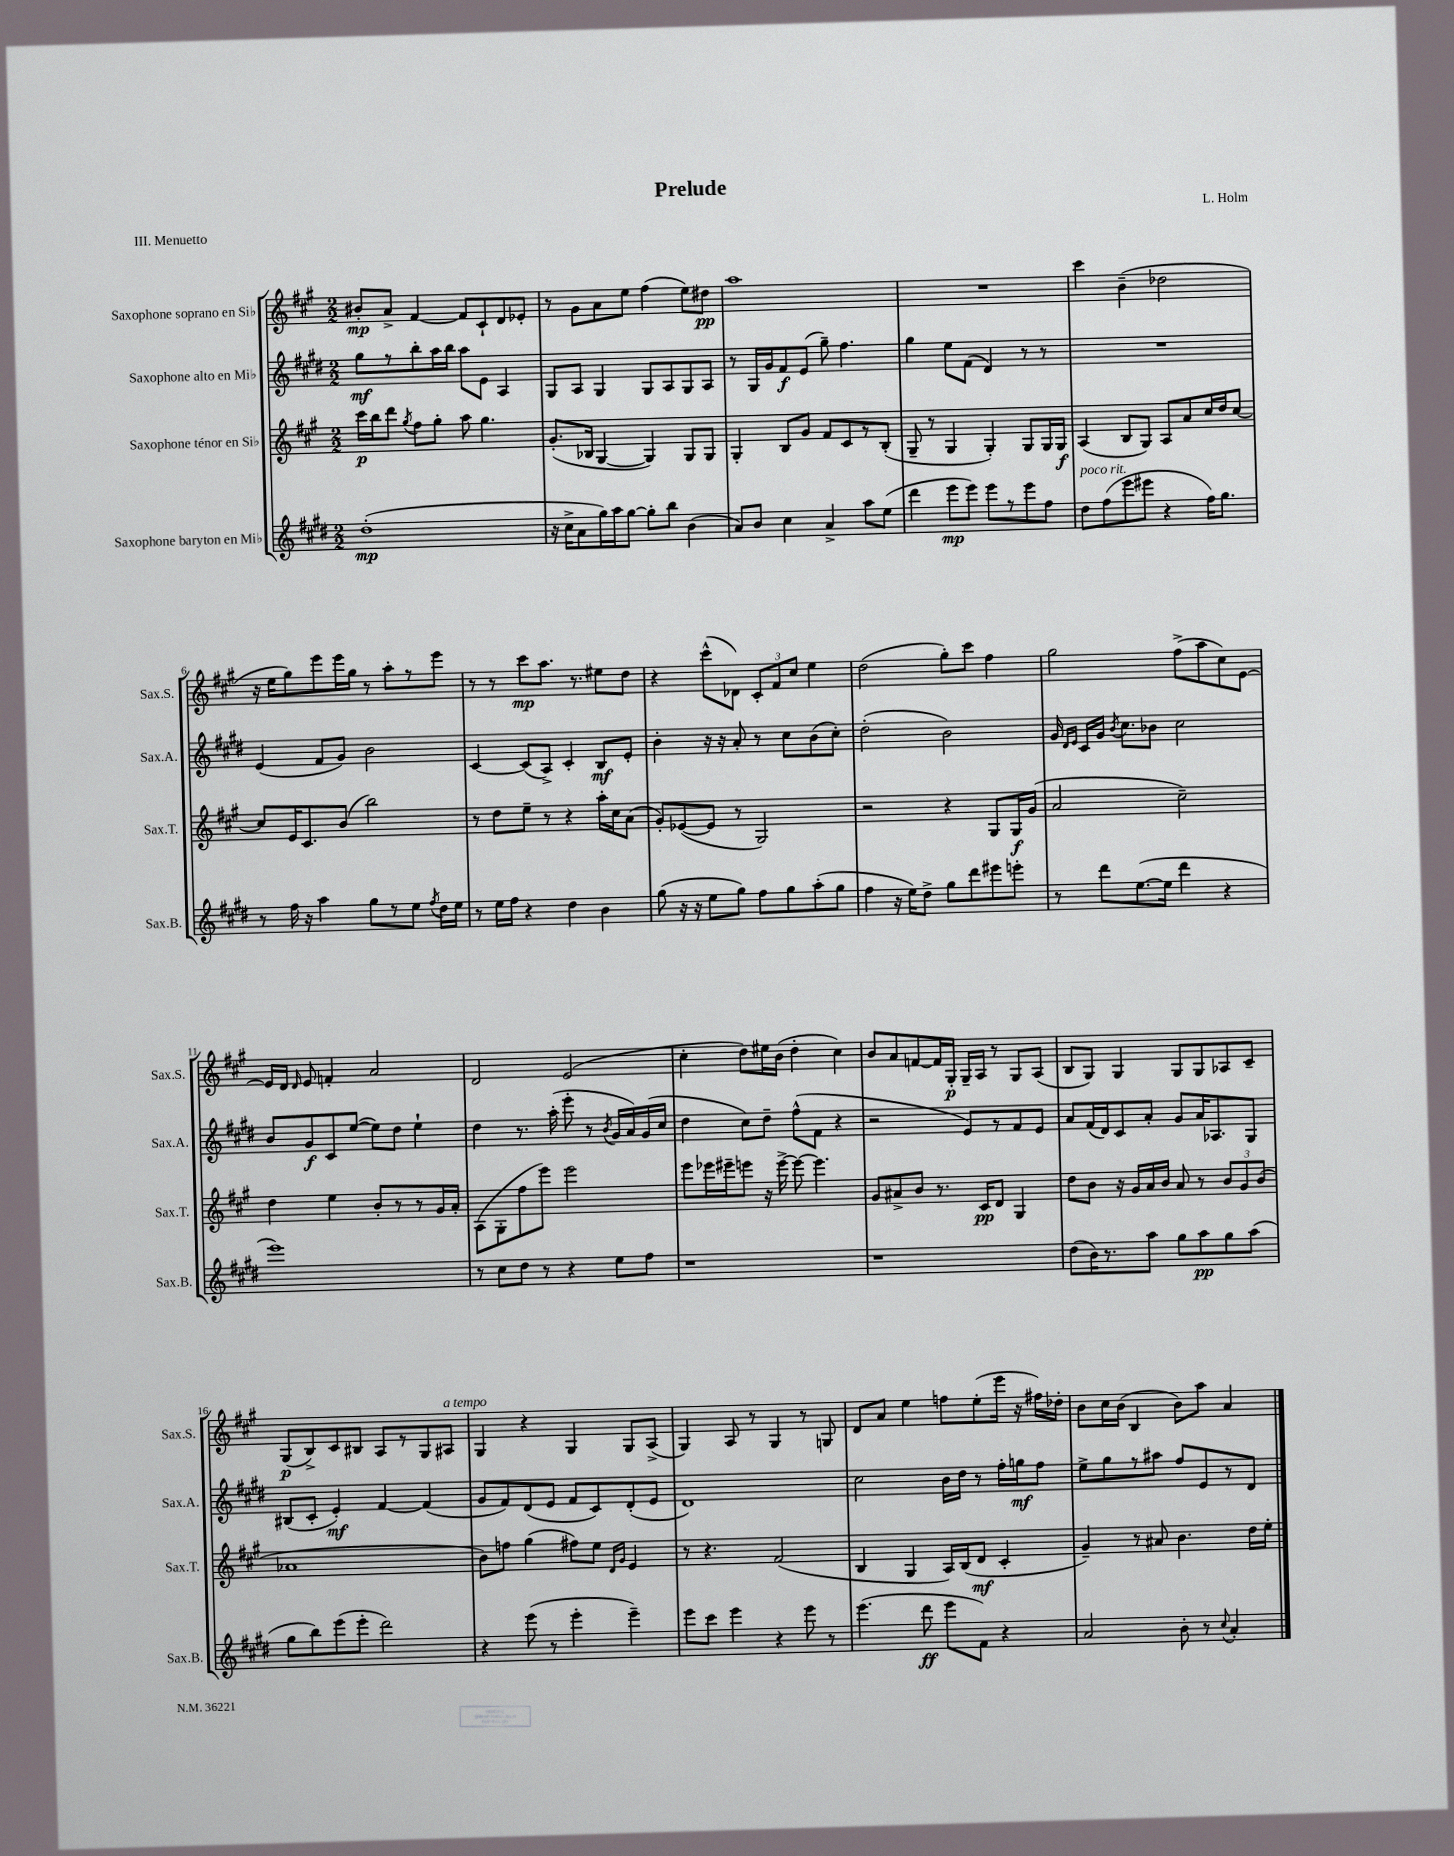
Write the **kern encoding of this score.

**kern	**kern	**kern	**kern
*staff4	*staff3	*staff2	*staff1
*clefG2	*clefG2	*clefG2	*clefG2
*k[f#c#g#d#]	*k[f#c#g#]	*k[f#c#g#d#]	*k[f#c#g#]
*M2/2	*M2/2	*M2/2	*M2/2
(1dd#'	16ccc#	8gg#	8b#'
.	16bb	.	.
.	8ddd	8r	8a^
.	8qgg#	.	.
.	8ff#	8bb'	[4f#
.	8gg#'	16aa	.
.	.	16bb	.
.	8aa	8aa	8f#]
.	4.gg#	8e	8c#`
.	.	4A	8d
.	.	.	8e-'
=	=	=	=
16r	(8.g#'	8G#	8r
16cc#^	.	.	.
8a	.	8A	8g#
.	16B-	.	.
16gg#)	[4G#	4G#	8a
16aa	.	.	.
[8gg#	.	.	8ee
8gg#']	4G#])	8G#	(4ff#
8bb	.	8A	.
(4b	8G#	8G#	8ee)
.	8G#	8A	8dd#
=	=	=	=
8a)	4G#'	8r	1aa
8b	.	16G#	.
.	.	16g#	.
4cc#	8B	8f#	.
.	8g#	(8e	.
4a^	8f#	8gg#~)	.
.	8c#	4.ff#	.
8aa	8r	.	.
(8ee	(8B'	.	.
=	=	=	=
4ddd#	8G#~	4gg#	1r
.	8r	.	.
8eee	4G#	8ee	.
8eee)	.	(8f#	.
8eee	4G#')	4d#)	.
8r	.	.	.
8eee	8G#	8r	.
8ff#	16G#	8r	.
.	16G#	.	.
=	=	=	=
8dd#	(4A	1r	4ccc#
(8ff#	.	.	.
8eee	8B	.	(4b~
8eee#	8G#)	.	.
4r	8A	.	2dd-
.	8a	.	.
16ff#)	16cc#	.	.
8.gg#	16dd	.	.
.	[8cc#	.	.
=	=	=	=
8r	8cc#]	(4e	16r
.	.	.	16ee
16ff#	16e	.	8gg#)
16r	8.c#	.	.
4aa	.	8f#	8eee
.	(8b	8g#)	16eee
.	.	.	16gg#
8gg#	2bb)	2b	8r
8r	.	.	8aa'
8ee	.	.	8r
8qff#	.	.	.
16dd#	.	.	8eee
16ee	.	.	.
=	=	=	=
8r	8r	[4c#	8r
16ee	8dd	.	8r
16ff#	.	.	.
4r	8ee~	(8c#]	8ccc#
.	8r	8A^)	8.aa
4dd#	4r	4c#'	.
.	.	.	8.r
4b	16aa'	8B	8ee#
.	16cc#	.	.
.	(8a	8e'	8dd
=	=	=	=
(8gg#	8g#')	4b'	4r
16r	([8e-	.	.
16r	.	.	.
8ee	8e-]	16r	(8ccc#^^
.	.	16r	.
8gg#)	8r	8a'	8d-)
8ff#	2G#)	8r	12c#'
.	.	.	12f#
8gg#	.	8cc#	.
.	.	.	12cc#
(8aa'	.	(8b	4ee
8gg#	.	8cc#')	.
=	=	=	=
4ff#	2r	(2dd#'	(2dd
16r	.	.	.
16ee)	.	.	.
8dd#^	.	.	.
8gg#	4r	2b)	8gg#')
8ddd#	.	.	8ccc#
8eee#	8G#	.	4ff#
8eee'	16G#	.	.
.	(16g#	.	.
=	=	=	=
8r	2a	16g#	2gg#
.	.	16qqd#	.
.	.	16qqe	.
.	.	16c#	.
8ddd#	.	16g#	.
.	.	8qb	.
.	.	8.cc#	.
([8.ee	.	.	.
.	.	8b-	.
16ee]	.	.	.
4ddd#	2cc#~)	2cc#	(8ff#^
.	.	.	8aa
4r	.	.	8cc#)
.	.	.	[8e
=	=	=	=
1eee)	4dd	8b	16e]
.	.	.	16d
.	.	.	16qqd
.	.	8g#	8e
.	4ee	8c#	4f'
.	.	([8ee	.
.	8b'	8ee])	2a
.	8r	8dd#	.
.	8r	4ee`	.
.	16g#	.	.
.	16a'	.	.
=	=	=	=
8r	(8A	4dd#	2d
8cc#	8G#'	.	.
8dd#	8ff#	8.r	.
8r	8eee)	.	.
.	.	(16aa'	.
4r	2eee	8eee'	(2e
.	.	8r	.
.	.	8qb	.
8ee	.	16g#	.
.	.	16a)	.
8ff#	.	(16g#	.
.	.	16cc#	.
=	=	=	=
1r	8eee	4dd#	4cc#'
.	16eee-	.	.
.	16eee#~	.	.
.	8eee	8cc#)	8dd)
.	16r	8dd#~	16ee#
.	[16eee^	.	(16b
.	8eee_	(8ff#^^	4dd'
.	4.eee]	8f#	.
.	.	4r	4cc#)
=	=	=	=
1r	8g#	2r	8b
.	8a#^	.	8a
.	8b	.	[8f
.	8.r	.	16f]
.	.	.	16G#'
.	.	8e)	16G#~
.	16c#	.	16A
.	8d	8r	8r
.	4G#	8f#	8G#
.	.	8e	(8A
=	=	=	=
(8dd#	8dd	8a	8B
16b)	8b	(16f#	8G#)
8.r	.	16d#)	.
.	16r	8c#	4G#
.	16g#	.	.
8aa	16a	8a'	.
.	16b	.	.
8gg#	8a	8g#	8G#
8aa	8r	16a	8G#
.	.	8.A-	.
8gg#	12b	.	8A-
.	12g#	.	.
(8aa	.	8G#	8c#~
.	(12b	.	.
=	=	=	=
8gg#	1a-	(8B#	(8G#
8bb)	.	8c#'	8B^)
(8eee	.	4e')	8c#
8eee'	.	.	8B#
2ddd#)	.	[4f#	8A
.	.	.	8r
.	.	(4f#]	8G#
.	.	.	8A#
=	=	=	=
4r	8b)	8g#	4G#
.	8ff	8f#)	.
(8eee	(4gg#	(8d#	4r
8r	.	8e	.
4eee'	8ff#)	8f#	4G#
.	8ee	8c#)	.
.	16qqd	.	.
.	16qqg#	.	.
4eee~)	4e	(8d#'	8G#
.	.	8e	(8A^
=	=	=	=
8eee	8r	1d#)	4G#)
8ccc#	4.r	.	.
4eee	.	.	8A
.	.	.	8r
4r	(2f#	.	4G#
8eee	.	.	8r
8r	.	.	8G
=	=	=	=
(4.eee	4B	2cc#	8d
.	.	.	8a
.	4G#	.	4ee
8ddd#	.	.	.
8eee	16A)	16b	8ff
.	(16B	16dd#	.
8f#)	8d	8r	(8ee'
4r	4c#'	16ff#'	16eee
.	.	16gg	16r
.	.	8ff#	16ff#)
.	.	.	16dd-'
=	=	=	=
2a	4g#~)	8ee^	8b
.	.	8gg#	16cc#
.	.	.	(16b
.	8r	8r	4B
.	8a#	8aa#	.
8b'	4.b	8ff#	8b)
8r	.	8e	8aa
8qqcc#	.	.	.
4a'	.	8r	4a
.	16dd	8d#	.
.	16ee'	.	.
==	==	==	==
*-	*-	*-	*-
